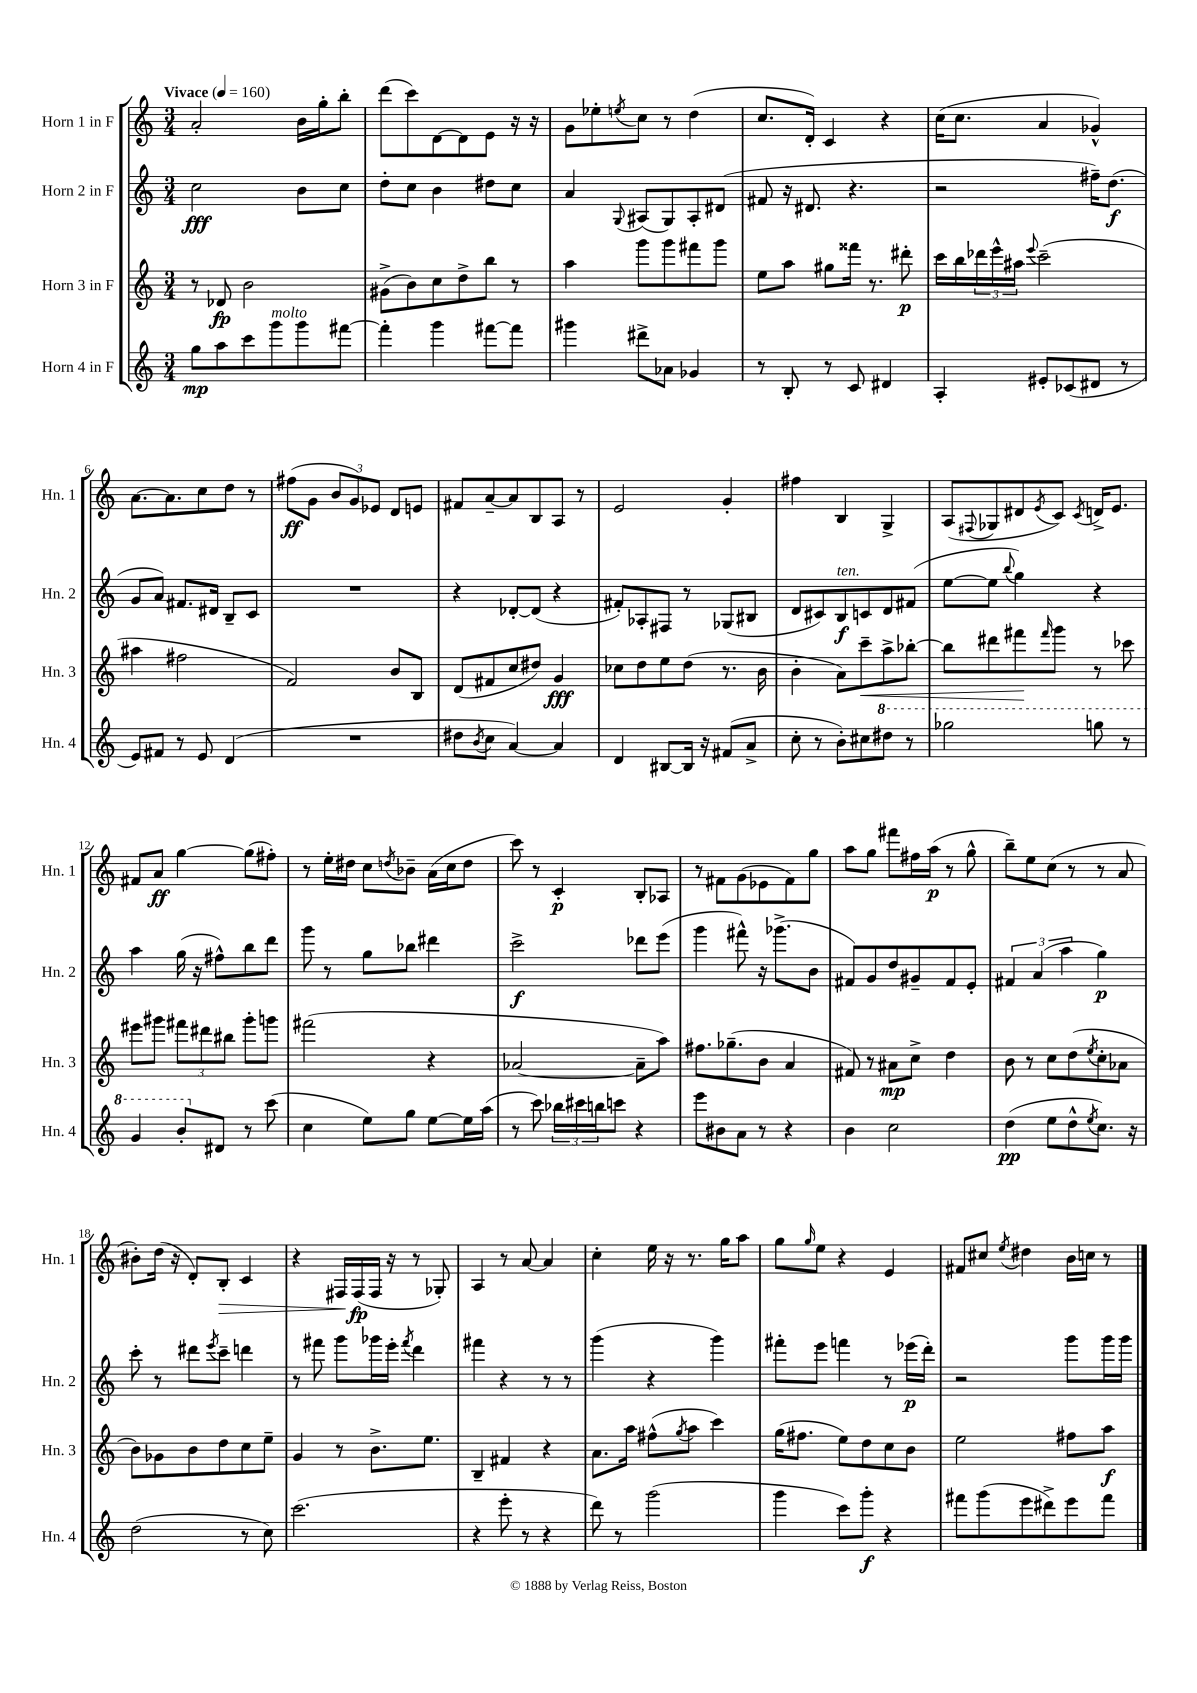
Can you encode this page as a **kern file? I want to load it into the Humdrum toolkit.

**kern	**kern	**kern	**kern
*staff4	*staff3	*staff2	*staff1
*clefG2	*clefG2	*clefG2	*clefG2
*k[]	*k[]	*k[]	*k[]
*M3/4	*M3/4	*M3/4	*M3/4
*MM160	*MM160	*MM160	*MM160
8gg	8r	2cc	2a'
8aa	8d-	.	.
8ccc	2b	.	.
8ggg	.	.	.
8ggg	.	8b	16b
.	.	.	16gg'
[8fff#	.	8cc	8bb'
=	=	=	=
4fff#']	(8g#^	8dd'	(8ddd
.	8b)	8cc	8ccc)
4ggg	8cc	4b	[8d
.	8dd^	.	8d]
[8fff#	8bb	8dd#	8e
8fff#]	8r	8cc	16r
.	.	.	16r
=	=	=	=
4ggg#	4aa	4a	8g
.	.	.	8ee-'
.	.	8qqG	8qee
8ddd#^	8ggg	(8A#	8cc
8a-	8ggg	8G)	8r
4g-	8fff#	8A#'	(4dd
.	8ggg	(8d#	.
=	=	=	=
8r	8ee	8f#	8.cc
8B'	8aa	16r	.
.	.	8.d#	16d')
8r	8gg#	.	4c
8c	16fff##	4.r	.
.	8.r	.	.
4d#	.	.	4r
.	8ddd#'	.	.
=	=	=	=
4A'	16ccc	2r	(16cc
.	16bb	.	8.cc
.	24ddd-	.	.
.	24eee^^	.	.
.	24aa#	.	.
.	8qqeee	.	.
8e#'	(2ccc~	.	4a
(8c-	.	.	.
8d#	.	16ff#~)	4g-^^)
.	.	(8.dd	.
8r	.	.	.
=	=	=	=
8e)	4aa#	8g	[8.a
8f#	.	8a)	.
.	.	.	8.a]
8r	2ff#	8.f#	.
8e	.	.	8cc
.	.	16d#	.
(4d	.	8B~	8dd
.	.	8c	8r
=	=	=	=
2.r	2f)	2.r	(8ff#
.	.	.	8g
.	.	.	12b
.	.	.	12g)
.	.	.	12e-
.	8b	.	8d
.	8B	.	8e
=	=	=	=
8dd#	(8d	4r	8f#
8qb	.	.	.
8cc	8f#	.	[8a~
[4a)	8cc	[8d-'	8a]
.	8dd#)	(8d-]	8B
4a]	4g	4r	8A
.	.	.	8r
=	=	=	=
4d	8cc-	8f#')	2e
.	8dd	8A-'	.
[8B#	8ee	8F#	.
16B#]	(8dd	8r	.
16r	.	.	.
(8f#	8.r	(8G-	4g'
8a^	.	8B#	.
.	16b	.	.
=	=	=	=
8cc'	4b'	8d	4ff#
8r	.	8c#)	.
8b')	8a)	8B	4B
8cc#	8ccc~	8c	.
8ddd#	8aa^	8d	4G^
8r	[8bb-'	(8f#	.
=	=	=	=
2ggg-	8bb-]	[8ee	(8A
.	.	.	8qqF#
.	8ddd#	8ee]	8G-
.	.	8qqbb	.
.	8fff#	4gg)	8d#
.	16qqfff#	.	8qe
.	8ggg	.	8c)
.	.	.	8qc
8ggg	8r	4r	16d^
.	.	.	8.e
8r	8ccc-	.	.
=	=	=	=
4gg	8eee#	4aa	8f#
.	8ggg#	.	8a
8bb'	12fff#	(16gg	[4gg
.	.	16r	.
.	12ddd#	.	.
8d#	.	8ff#^^)	.
.	12bb#	.	.
8r	8ggg#'	8bb	(8gg]
(8ccc	8ggg	8ddd	8ff#')
=	=	=	=
4cc	(2fff#	8ggg	8r
.	.	8r	16ee'
.	.	.	16dd#
8ee)	.	8gg	8cc
.	.	.	8qdd
8gg	.	8bb-	8b-~
[8ee	4r	4ddd#	(16a
.	.	.	16cc
16ee]	.	.	8dd
(16aa	.	.	.
=	=	=	=
8r	[2a-	2ccc^	8ccc)
8ccc)	.	.	8r
24bb-	.	.	4c'
24ccc#	.	.	.
24bb	.	.	.
8ccc	.	.	.
4r	8a-~]	8ddd-	8B'
.	8aa)	(8eee	8A-
=	=	=	=
8eee	8.ff#	4ggg	8r
8b#	.	.	8f#
.	(8.gg-~	.	.
8a	.	8fff#^^)	(8g
8r	8b	16r	8e-
.	.	(8.ggg-^	.
4r	4a	.	8f#)
.	.	8b	8gg
=	=	=	=
4b	8f#)	8f#)	8aa
.	8r	8g	8gg
2cc	8a#	8dd	8fff#
.	8cc^	8g#~	16ff#
.	.	.	(16aa
.	4dd	8f#	8r
.	.	8e'	8gg^^
=	=	=	=
(4dd	8b	6f#	8bb~)
.	8r	.	8ee
.	.	(6a	.
8ee	8cc	.	(8cc
.	.	6aa	.
8dd^^	(8dd	.	8r
8qee	8qee	.	.
8.cc)	8cc'	4gg)	8r
.	8a-	.	8a
16r	.	.	.
=	=	=	=
(2dd	8b)	8ccc'	8b#')
.	8g-	8r	(16dd
.	.	.	16r
.	8b	8ddd#	8d')
.	.	8qeee	.
.	8dd	8ccc~	8B'
8r	8cc	4ddd	4c
8cc)	8ee~	.	.
=	=	=	=
(2.ccc	4g	8r	4r
.	.	8fff#	.
.	8r	8ggg	16F#
.	.	.	(16F#
.	8.b^	16ggg-	16F#
.	.	16eee'	16r
.	.	8qfff#	.
.	.	4ddd	8r
.	8.ee	.	.
.	.	.	8G-')
=	=	=	=
4r	4B~	4fff#	4A
8eee'	4f#	4r	8r
8r	.	.	[8a
4r	4r	8r	4a]
.	.	8r	.
=	=	=	=
8ddd)	8.a	(4ggg	4cc'
8r	.	.	.
.	16aa	.	.
(2ggg	(8ff#^^	4r	16ee
.	.	.	16r
.	8qgg	.	.
.	8aa	.	8.r
.	4ccc)	4ggg)	.
.	.	.	16gg
.	.	.	8aa
=	=	=	=
4ggg	(16gg	8fff#'	8gg
.	8.ff#	.	.
.	.	.	16qqgg
.	.	8eee	8ee
8ccc)	8ee)	4fff	4r
8ggg'	8dd	.	.
4r	8cc	8r	4e
.	8b	(16eee-	.
.	.	16ddd')	.
=	=	=	=
8fff#	2ee	2r	8f#
(8ggg	.	.	8cc#
.	.	.	8qee
8eee	.	.	4dd#
8ddd#^)	.	.	.
8eee	8ff#	8ggg	16b
.	.	.	16cc
8fff#	8aa	16ggg	8r
.	.	16ggg	.
==	==	==	==
*-	*-	*-	*-
